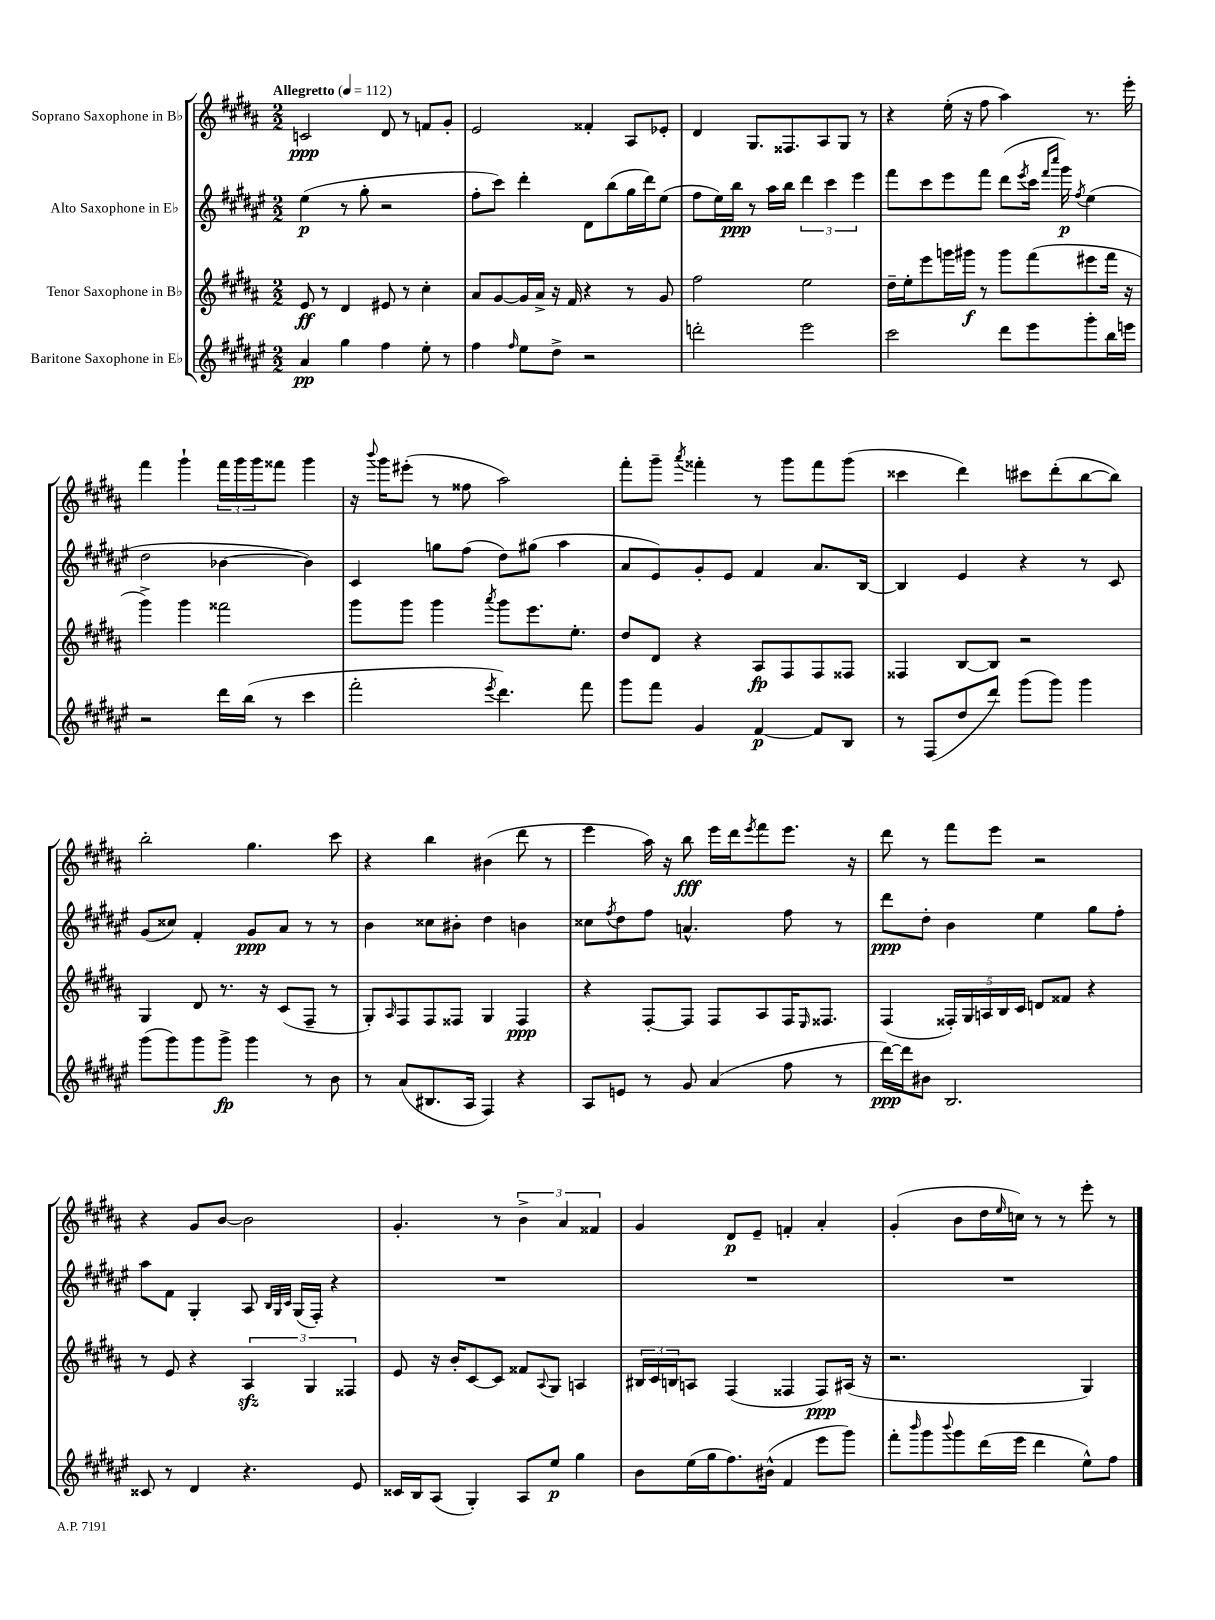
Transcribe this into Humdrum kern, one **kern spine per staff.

**kern	**kern	**kern	**kern
*staff4	*staff3	*staff2	*staff1
*clefG2	*clefG2	*clefG2	*clefG2
*k[f#c#g#d#a#e#]	*k[f#c#g#d#a#]	*k[f#c#g#d#a#e#]	*k[f#c#g#d#a#]
*M2/2	*M2/2	*M2/2	*M2/2
*MM112	*MM112	*MM112	*MM112
4a#	8e	(4ee#	2c
.	8r	.	.
4gg#	4d#	8r	.
.	.	8gg#'	.
4ff#	8e#	2r	8d#
.	8r	.	8r
8ee#'	4cc#'	.	8f
8r	.	.	8g#'
=	=	=	=
4ff#	8a#	8ff#'	2e
.	[8g#	8ccc#)	.
16qqff#	.	.	.
8ee#	16g#]	4ddd#'	.
.	16a#^	.	.
8dd#^	16r	.	.
.	16f#	.	.
2r	4r	8d#	4f##'
.	.	(8bb	.
.	8r	16gg#	8A#
.	.	16ddd#)	.
.	8g#	(8ee#	8e-'
=	=	=	=
2ddd'	2ff#	8ff#	4d#
.	.	16ee#)	.
.	.	16bb	.
.	.	8r	8.G#
.	.	16aa#	.
.	.	16bb	8.F##
2eee#	2ee	6ddd#	.
.	.	.	8A#
.	.	6ccc#	.
.	.	.	8G#
.	.	6eee#	.
.	.	.	8r
=	=	=	=
2ccc#	16dd#~	8fff#	4r
.	16ee'	.	.
.	8eee	8ccc#	.
.	16ggg	8eee#	(16ee'
.	16ggg#	.	16r
.	8r	8fff#	8ff#
8ddd#	8ggg#	(8ddd#	4aa#)
.	.	8qeee#	.
8eee#	(8fff#	16ccc#	.
.	.	16qqfff#	.
.	.	16qqcccc#	.
.	.	16ggg#)	.
.	.	8qff#	.
8ggg#'	8eee#	(4ee#	8.r
16bb	16fff#	.	.
16eee	16r	.	16eee'
=	=	=	=
2r	4ggg#^)	2dd#	4fff#
.	4ggg#	.	4ggg#`
16ddd#	2fff##	[4b-	24fff#
.	.	.	24ggg#
(16bb	.	.	.
.	.	.	24ggg#
8r	.	.	8fff##
4ccc#	.	4b-])	4ggg#
=	=	=	=
2fff#'	8ggg#	4c#	16r
.	.	.	8qqbbb
.	.	.	16ggg#
.	8ggg#	.	(8eee#'
.	4ggg#	8gg	8r
.	.	(8ff#	8ff##
8qeee#	8qaaa#	.	.
4.ddd#)	8ggg#	8dd#)	2aa#)
.	8.eee	(8gg#	.
.	.	4aa#	.
.	8.ee'	.	.
8fff#	.	.	.
=	=	=	=
8ggg#	8dd#	8a#	8fff#'
8fff#	8d#	8e#)	8ggg#~
.	.	.	8qaaa#
4g#	4r	8g#'	4fff##'
.	.	8e#	.
[4f#	8A#	4f#	8r
.	8F#	.	8ggg#
8f#]	8F#	8.a#	8fff##
8B	8F##	.	(8ggg#
.	.	[16B	.
=	=	=	=
8r	4F##	4B]	4ccc##
(8F#	.	.	.
8dd#	[8B	4e#	4ddd#)
8ddd#)	8B]	.	.
(8ggg#	2r	4r	8ccc#
8ggg#)	.	.	(8ddd#'
4ggg#	.	8r	[8bb
.	.	8c#	8bb])
=	=	=	=
(8ggg#	4G#	(8g#	2bb'
8ggg#)	.	8cc##)	.
8ggg#	8d#	4f#'	.
8ggg#^	8.r	.	.
4ggg#	.	8g#	4.gg#
.	16r	.	.
.	(8c#	8a#	.
8r	8F#~	8r	.
8b	8r	8r	8ccc#
=	=	=	=
8r	8G#')	4b	4r
.	16qqA#	.	.
(8a#	8F#	.	.
8.B#	8F#	8cc##	4bb
.	8F##	8b#'	.
16A#	.	.	.
4F#)	4G#	4dd#	(4b#
4r	4F##	4b	8ddd#
.	.	.	8r
=	=	=	=
8A#	4r	8cc##	4eee
.	.	8qff#	.
8e	.	8dd#	.
8r	[8F#'	8ff#	16aa#)
.	.	.	16r
8g#	8F#]	4.a^^	8bb
(4a#	8F#	.	16eee
.	.	.	16ddd#
.	.	.	8qeee
.	8A#	.	8fff#
8ff#	16F#	8ff#	8.eee
.	16qqE	.	.
.	8.F##	.	.
8r	.	8r	.
.	.	.	16r
=	=	=	=
[16ddd#)	(4F#	8ddd#	8ddd#
16ddd#]	.	.	.
8b#	.	8dd#'	8r
2.B	20F##')	4b	8fff#
.	20G#	.	.
.	20A	.	.
.	.	.	8eee
.	20B	.	.
.	20c#	.	.
.	8d	4ee#	2r
.	8f##	.	.
.	4r	8gg#	.
.	.	8ff#'	.
=	=	=	=
8c##	8r	8aa#	4r
8r	8e	8f#	.
4d#	4r	4G#'	8g#
.	.	.	[8b
4.r	6A#	8A#	2b]
.	.	32qqB	.
.	.	32qqG#	.
.	.	32qqc#	.
.	.	(16G#	.
.	6G#	.	.
.	.	16F#')	.
.	.	4r	.
.	6F##	.	.
8e#	.	.	.
=	=	=	=
16c##	8e	1r	4.g#'
16B	.	.	.
(8A#	16r	.	.
.	16b'	.	.
4G#')	[8c#	.	.
.	8c#]	.	8r
8A#	8f##	.	6b^
.	8qqA#	.	.
8ee#	8G#	.	.
.	.	.	6a#
4gg#	4A	.	.
.	.	.	6f##
=	=	=	=
8b	24B#	1r	4g#
.	24c#	.	.
.	24B	.	.
(16ee#	8A	.	.
16gg#	.	.	.
8.ff#)	(4F#	.	8d#
.	.	.	8e~
(16b#^^	.	.	.
4f#	4F##	.	4f'
8eee#	8F##)	.	4a#'
8ggg#)	(16A#	.	.
.	16r	.	.
=	=	=	=
8fff#'	2.r	1r	(4g#'
16qqbbb	.	.	.
8ggg#	.	.	.
8qqbbb	.	.	.
8ggg#	.	.	8b
(16ddd#	.	.	16dd#
.	.	.	16qqee
16eee#	.	.	16cc)
4ddd#	.	.	8r
.	.	.	8r
8ee#^^)	4G#)	.	8eee'
8ff#	.	.	8r
==	==	==	==
*-	*-	*-	*-
